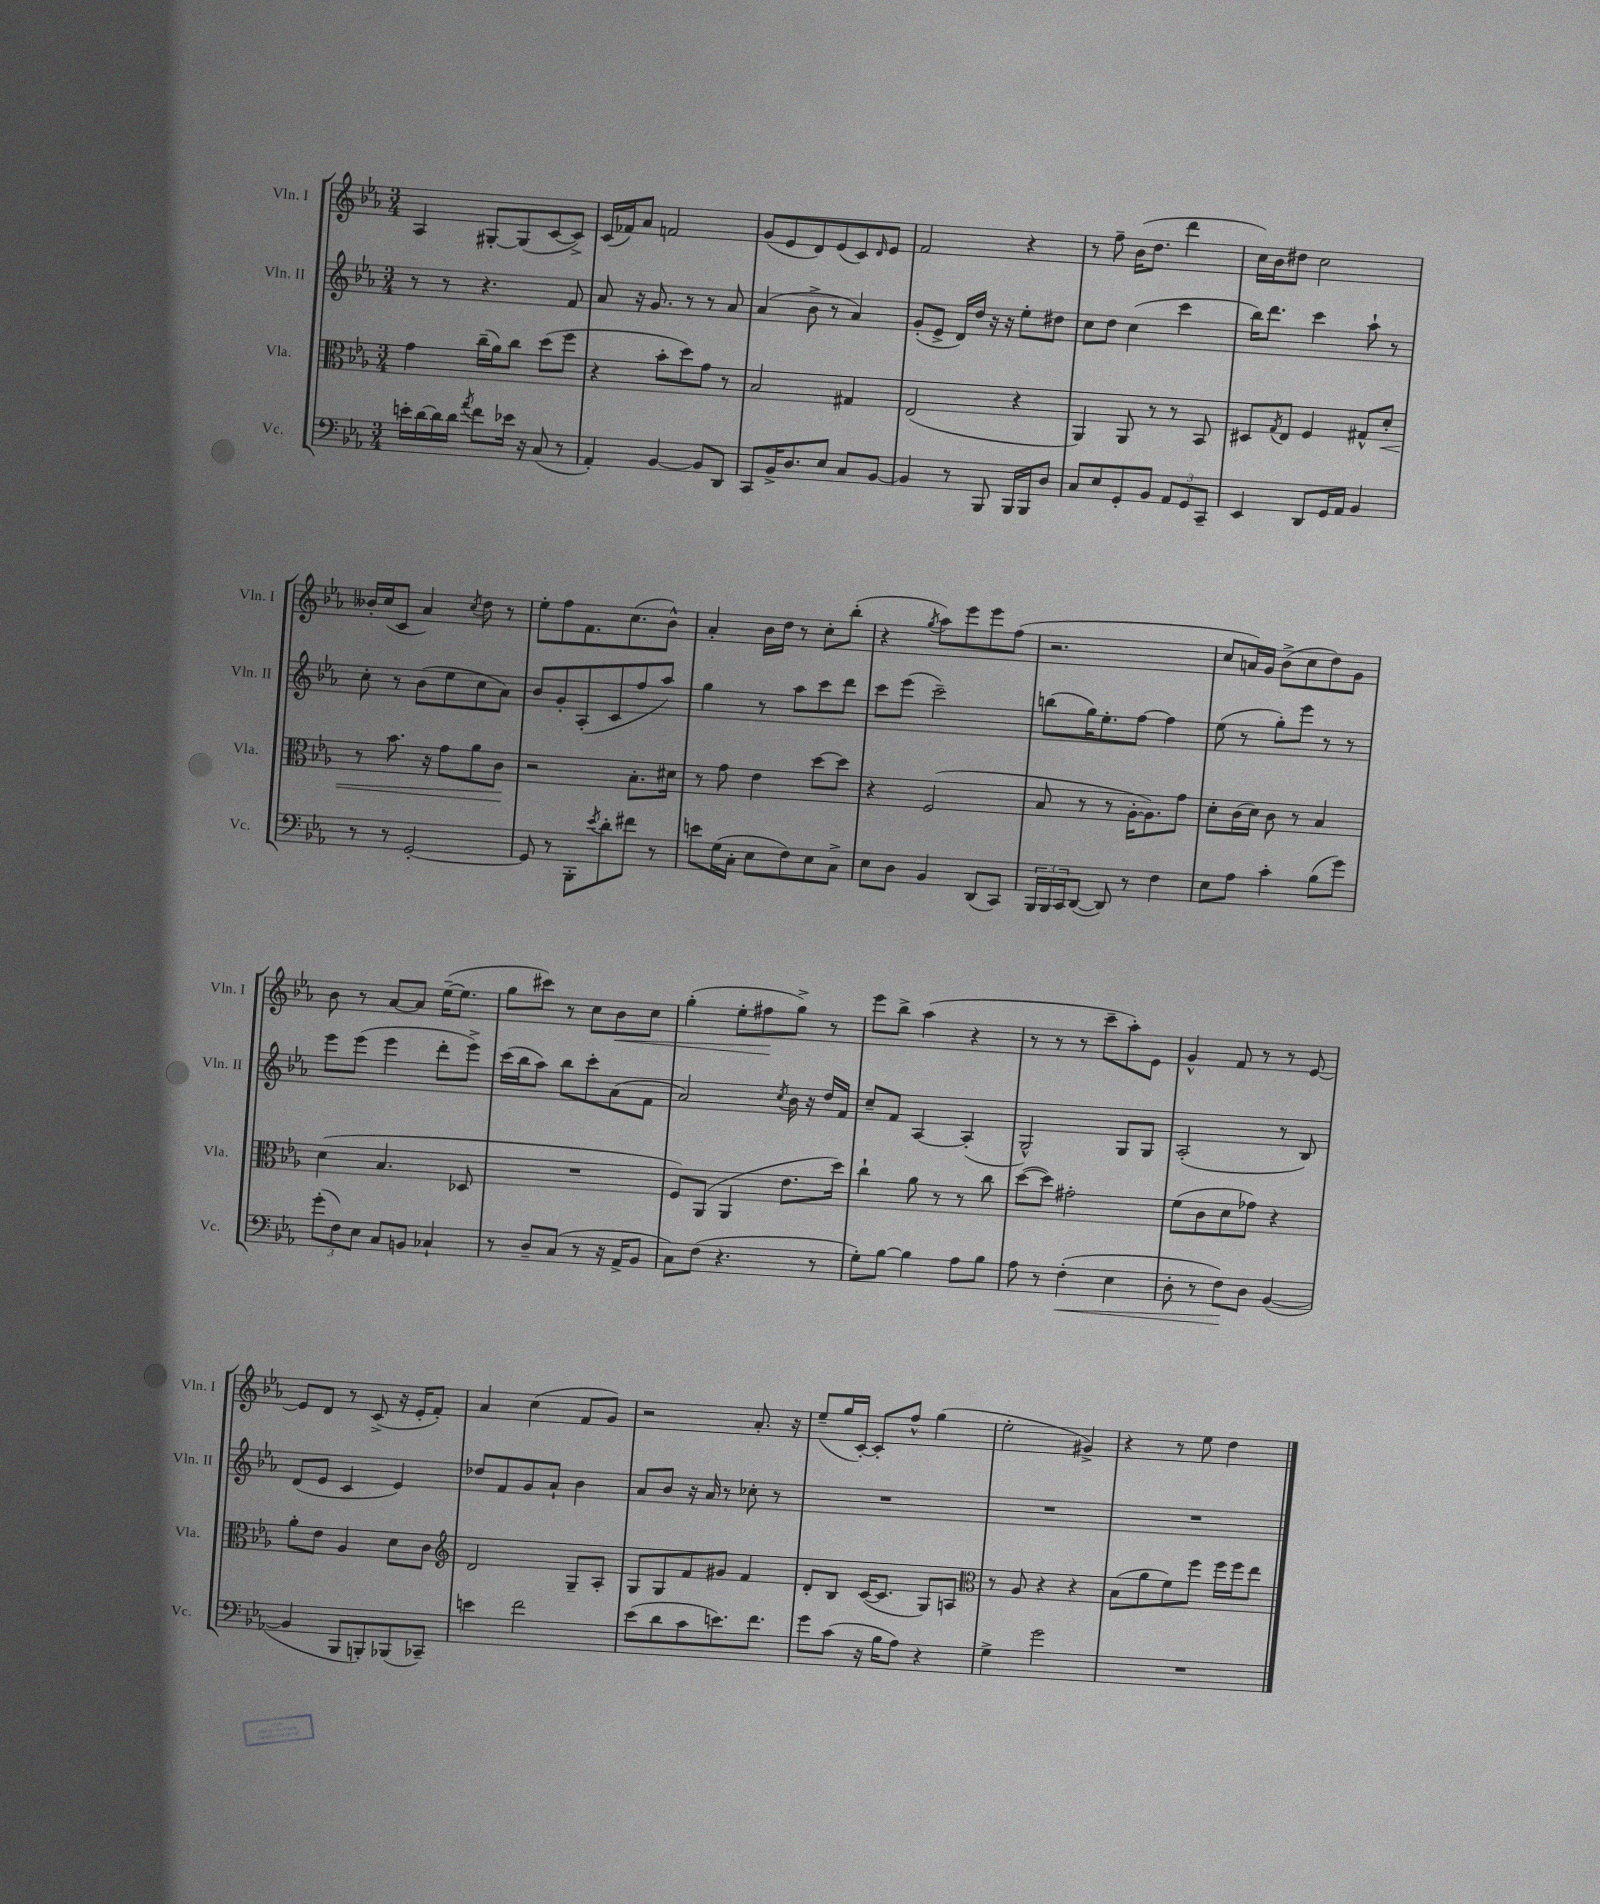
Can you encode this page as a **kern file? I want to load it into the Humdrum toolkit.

**kern	**kern	**kern	**kern
*staff4	*staff3	*staff2	*staff1
*clefF4	*clefC3	*clefG2	*clefG2
*k[b-e-a-]	*k[b-e-a-]	*k[b-e-a-]	*k[b-e-a-]
*M3/4	*M3/4	*M3/4	*M3/4
16e'\LL	4g\	8r	4A-/
[16d\	.	.	.
16d\]	.	8r	.
16d\JJ	.	.	.
8qa-/	.	.	.
8f\L	(16cc~\LL	4.r	[8G#'/L
.	16a-\J)	.	.
16e-\Jk	8cc\J	.	(8G#/]
16r	.	.	.
(8C/	(8dd\L	.	[8c/
8r	8ff\J	8f/	8c^/]J)
=	=	=	=
4AA-'/)	4r	8a-/	(16c/LL
.	.	.	16f-/J)
.	.	16r	8a-/J
.	.	8.g/	.
[4BB-/	8b-'\L	.	2f/
.	8dd\)	8r	.
8BB-/]L	8g\J	8r	.
8DD/J	8r	8a-/	.
=	=	=	=
8CC/L	2B-/	(4a-/	(8g/L
16BB-^/K	.	.	8e-/
8.D/	.	.	.
.	.	8b-^\	8d/)
8E-/J	.	8r	(8e-/
8C/L	4G#/	4a-/)	8c/)
.	.	.	16qqd/
[8BB-/J	.	.	8e-/J
=	=	=	=
4BB-/]	(2E-/	(8g'/L	2f/
.	.	8e-^/J	.
8r	.	16d/LL)	.
.	.	16dd/JJ	.
8BBB-/	.	16r	.
.	.	16r	.
16BBB-/LL	4r	8ee-'\L	4r
16BBB-/J	.	.	.
8D/J	.	8dd#\J	.
=	=	=	=
8C/L	4AA-/)	8cc\L	8r
8E-/	.	8dd\J	8ff~\
8GG'/	8AA-/	(4cc\	(16b-\LK
.	.	.	8.dd\J
8BB-/J	8r	.	.
12AA-/L	8r	4ccc\	4ddd\
12GG/	.	.	.
.	8BB-/	.	.
12CC~/J	.	.	.
=	=	=	=
4EE-/	8D#/L	16bb-\LK)	16cc\LL)
.	.	8.ddd\J	16b-\J
.	8qG/	.	.
.	8E-/J	.	8dd#\J
8DD/L	4F/	4ccc\	2cc\
16GG/L	.	.	.
16AA-/JJ	.	.	.
4BB-/	8G#^^/L	8aa-`\	.
.	8d'/J	8r	.
=	=	=	=
8r	8r	8cc'\	16b--'/LL
.	.	.	(16cc/J
8r	8.b-\	8r	8c/J
[2GG'/	.	(8b-\L	4a-/)
.	16r	.	.
.	8g\L	8ee-\	.
.	.	.	8qcc/
.	8a-\	8cc\	8dd\
.	8c\J	8a-\J)	8r
=	=	=	=
8GG/]	2r	8b-/L	8ee-'\L
8r	.	8g'/	8ff\
8BBB-'\L	.	(8A-'/	8.f\
8qe-/	.	.	.
8d'\	.	8c/	.
.	.	.	(8.cc\
8f#\J	8.B-'\L	8ff/	.
8r	.	8aa-/J)	8b-^^\J)
.	16d#\Jk	.	.
=	=	=	=
8e\L	8r	4gg\	4a-'/
(16G\L	8g\	.	.
16C'\JJ	.	.	.
8E-\L	4e-\	8r	16b-\LL
.	.	.	16dd\JJ
8F\)	.	8aa-\L	8r
8E-\	[8dd\L	8ccc\	8cc'\L
8C^\J	8dd\]J	8ddd\J	(8bb-'\J
=	=	=	=
8E-\L	4r	8ccc\L	4r
8D\J	.	(8eee-\J	.
.	.	.	8qgg/
4BB-/	(2F/	2ccc~\)	8aa-\L)
.	.	.	8eee-\
(8DD/L	.	.	8eee-\
8CC/J)	.	.	(8ff\J
=	=	=	=
24BBB-/LL	8B-/	(8bb\L	2.r
24BBB-/	.	.	.
24CC/J	.	.	.
([8DD/J	8r	16gg\K)	.
.	.	8.ee-'\	.
8DD/])	8r	.	.
8r	[16A-'\LK	[8ff\J	.
.	8.A-\])	.	.
4F\	.	4ff\]	.
.	8g\J	.	.
=	=	=	=
8E-\L	8d'\L	(8ee-\	8cc/L
8A-\J	(16c\L	8r	16a/L)
.	16d\JJ)	.	16g/JJ
4c'\	8c\	8gg'\L)	(8b-^\L
.	8r	8eee-\J	8cc\
(8B-\L	4B-/	8r	8dd\)
8g\J)	.	8r	8g\J
=	=	=	=
(12g'\L	(4d\	8eee-\L	8b-\
12F\)	.	.	.
.	.	(8eee-\J	8r
12E-\J	.	.	.
8C/L	4.B-/	4eee-\	[8a-/L
8BB/J	.	.	8a-/]J
4C-`/	.	8ddd'\L	([16ee-~\LK
.	.	.	8.ee-\]J
.	8D-/	8eee-^\J)	.
=	=	=	=
8r	2.r	(16ccc\LL	8gg\L
.	.	16bb-\J	.
8D~/L	.	8aa-\J)	8ccc#\J)
(8C/J	.	8bb-\L	8r
8r	.	8ccc'\	8cc\L
16r	.	(8a-\	8b-\
16AA-^/LK	.	.	.
8BB-/J	.	8f\J	8cc\J
=	=	=	=
8C\L)	8F/L)	2a-/)	(4gg'\
(8F\J	(8AA-/J	.	.
4.r	4AA-/	.	8ee-'\L
.	.	.	8ff#\
.	.	8qcc/	.
.	8.e-\L	16b-\	8gg^\J)
.	.	16r	.
8r	.	16dd/LL	8r
.	16dd\Jk)	16f/JJ	.
=	=	=	=
8G'\L)	4cc`\	8cc~/L	8eee-\L
[8B-\J	.	8f/J	8bb-^\J
4B-\]	8a-\	[4A-/	(4aa-\
.	8r	.	.
8A-\L	8r	(4A-'/]	4r
8B-\J	8cc\	.	.
=	=	=	=
8A-\	([8dd\L	2G^^/)	8r
8r	8dd\]J)	.	8r
(4F'\	2g#'\	.	8r
.	.	.	8ccc~\L
4E-\	.	8G/L	8aa-'\)
.	.	8G/J	8e-\J
=	=	=	=
8D'\	(8f\L	(2A-'/	4g^^/
8r	8c\	.	.
8F\L)	8d\	.	8f/
8D\J	8g-\J)	.	8r
([4BB-/	4r	8r	8r
.	.	8B-/)	[8e-/
=	=	=	=
4BB-/]	8a-'\L	(8d/L	8e-/]L
.	8e-\J	8e-/J	8d/J
8BBB-/L	4A-/	4c/	8r
8BBB'/)	.	.	(8c^/
(8BBB-/	8d\L	4e-/)	16r
.	.	.	16e-'/LK
8CC-~/J)	8c\J	.	8f'/J)
=	=	=	=
*	*clefG2	*	*
4e\	2d/	8dd-/L	4a-/
.	.	8f/	.
2f\	.	8g/	(4cc\
.	.	8a-`/J	.
.	8G~/L	4b-\	8f/L
.	8A-'/J	.	8g/J)
=	=	=	=
(8e-\L	8G/L	8a-/L	2r
8d\	8G/	8b-/J	.
8c\	8f/	16r	.
.	.	16a-/	.
8.e\)	8g#/J	8r	.
.	4f/	8cc-'\	8.a-'/
8.f\J	.	.	.
.	.	8r	.
.	.	.	16r
=	=	=	=
8g\L	8d'/L	2.r	(8ee-~/L
(8c\J	8B-/J	.	16gg/L
.	.	.	[16c'/JJ)
16r	([16c/LK	.	8c'/]L
16B-\LK	8.c/]J	.	.
8A-\J)	.	.	8ff^^/J
4r	8G/L)	.	(4gg\
.	8A/J	.	.
=	=	=	=
*	*clefC3	*	*
4G^\	8r	2.r	2ee-'\
.	8A-/	.	.
2g\	4r	.	.
.	4r	.	4g#^/)
=	=	=	=
2.r	(8B-\L	2.r	4r
.	8a-\	.	.
.	8f\)	.	8r
.	8ff\J	.	8ee-\
.	16ff\LL	.	4dd\
.	16ff\J	.	.
.	8ee-\J	.	.
==	==	==	==
*-	*-	*-	*-
